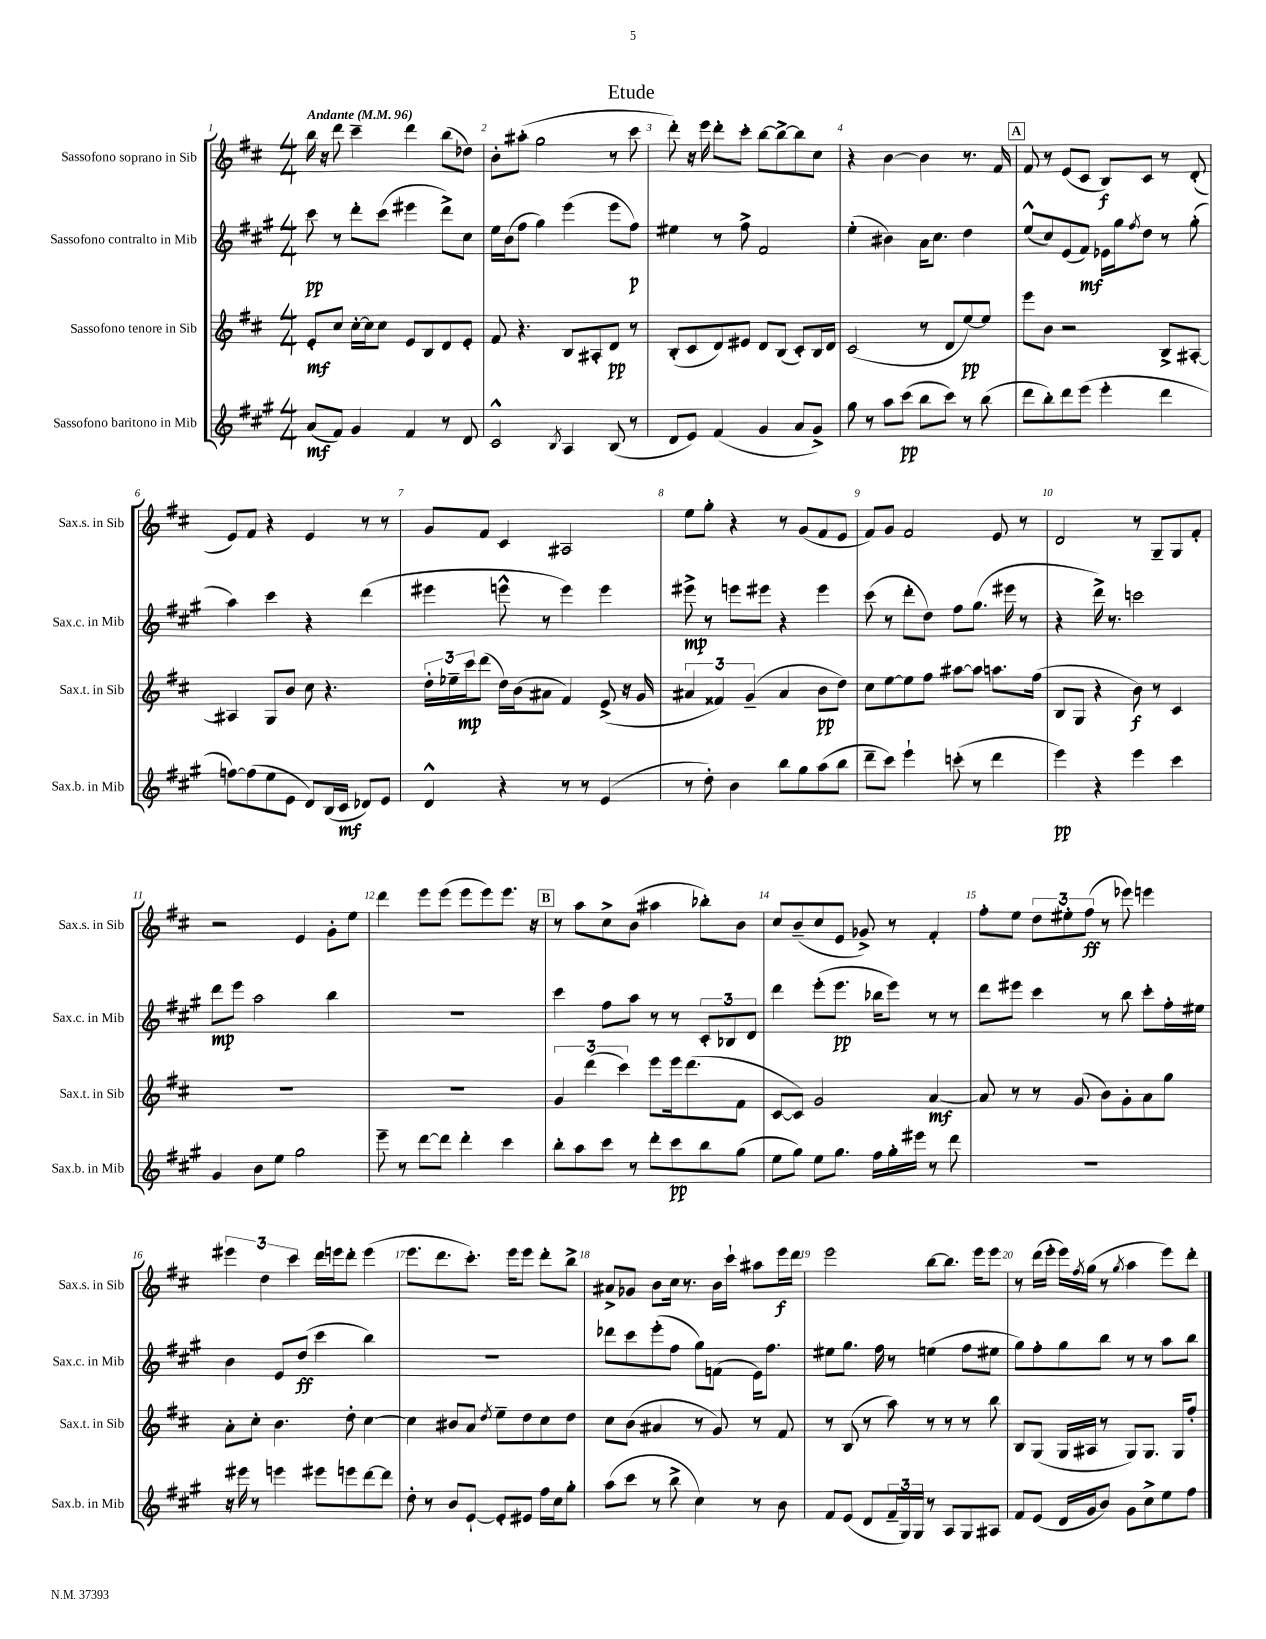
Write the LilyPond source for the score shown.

\header { title = "Etude" }
<<
\new StaffGroup <<
\new Staff = "s0" \with { instrumentName = "Sassofono soprano in Sib" shortInstrumentName = "Sax.s. in Sib" } {
    \clef treble \key d \major \numericTimeSignature \time 4/4 \tempo "Andante" 4 = 96
    b''16 r16 d'''8 cis'''4-- d'''4 b''8( des''8) |
    b'8-. ais''8-.( g''2 r8 cis'''8 |
    d'''8-.) r16 e'''16 d'''8-. cis'''8-. b''8~ b''8~-> b''8 cis''8 |
    r4 b'4~ b'4 r8. fis'16 |
    \mark \markup { \box "A" } fis'8 r8 e'8( cis'8 b8\f) cis'8 r8 d'8-.( |
    e'8) fis'8 r4 e'4 r8 r8 |
    g'8 fis'8 cis'4 ais2 |
    e''8 g''8-. r4 r8 g'8( fis'8 e'8 |
    fis'8) g'8 fis'2 e'8 r8 |
    d'2 r8 g8-- g8 fis'8-. |
    r2 e'4 g'8-. e''8 |
    d'''4 e'''8 e'''8( e'''8 e'''8) e'''8. r16 |
    \mark \markup { \box "B" } r8 a''8 cis''8-> b'8( ais''4 bes''8-.) b'8 |
    cis''8 b'8--( cis''8 e'8 ges'8->) r8 fis'4-. |
    fis''8-. e''8 \tuplet 3/2 { d''8 eis''8-. fis''8\ff( } r8 ees'''8) e'''4 |
    \tuplet 3/2 { eis'''4 d''4 cis'''4 } d'''16 e'''16 d'''8-. e'''4( |
    e'''8. d'''8. cis'''8.-.) e'''16 e'''8 d'''8-. b''8-> |
    ais'8-> ges'8 b'8 cis''16 r8. b'16 cis'''16-! ais''8 e'''16\f d'''16 |
    e'''2 b''8~ b''8. e'''16 e'''8 |
    r8 d'''16( e'''16-. e'''16) \acciaccatura { fis''8 } g''16( r8 \acciaccatura { g''8 } a''4 e'''8) d'''8-. \bar "|." |
}
\new Staff = "s1" \with { instrumentName = "Sassofono contralto in Mib" shortInstrumentName = "Sax.c. in Mib" } {
    \clef treble \key a \major \numericTimeSignature \time 4/4
    cis'''8\pp r8 d'''8-. cis'''8( eis'''4 d'''8->) cis''8 |
    e''16 b'16( fis''8 gis''4) e'''4( e'''8 fis''8\p) |
    eis''4 r8 fis''8-> fis'2 |
    e''4-.( bis'4) a'16 cis''8. d''4 |
    \mark \markup { \box "A" } e''8-^( cis''8) e'8( fis'8\mf) ees'16 gis''16 \acciaccatura { fis''8 } d''8 r8 gis''8-.( |
    a''4) cis'''4 r4 d'''4( |
    eis'''4 e'''8-^ r8 e'''4) e'''4 |
    eis'''8->\mp r8 e'''8 eis'''8 r4 eis'''4 |
    cis'''8( r8 d'''8-. d''8) fis''8 gis''8.( eis'''16 r8 |
    r4 d'''16->) r8. c'''2 |
    d'''8\mp e'''8 a''2 b''4 |
    R1 |
    \mark \markup { \box "B" } cis'''4 fis''8 a''8 r8 r8 \tuplet 3/2 { cis'8-. bes8 d'8 } |
    d'''4 e'''8-.( e'''8.\pp bes''16 e'''8) r8 r8 |
    d'''8 eis'''8 cis'''4 r8 b''8 cis'''8-. fis''16-. eis''16 |
    b'4 e'8 d''8\ff( cis'''4 b''4) |
    R1 |
    des'''8 cis'''8 e'''8-.( fis''8 gis''8) f'8( e'16) fis''8. |
    eis''8 gis''8. fis''16 r8 e''4( fis''8 eis''8 |
    gis''8) fis''8-. gis''8 b''8 r8 r8 a''8 b''8 \bar "|." |
}
\new Staff = "s2" \with { instrumentName = "Sassofono tenore in Sib" shortInstrumentName = "Sax.t. in Sib" } {
    \clef treble \key d \major \numericTimeSignature \time 4/4
    e'8-.\mf cis''8 cis''16~-. cis''16 cis''8 e'8 b8 d'8 e'8-. |
    fis'8 r4. b8 ais8-. d'8\pp r8 |
    b8-.( cis'8 d'8) eis'8 d'8 b8( cis'8-.) b16 d'16 |
    cis'2( r8 d'8 e''8~\pp) e''8 |
    \mark \markup { \box "A" } e'''8 b'8 r2 b8-> ais8~-. |
    ais4 g8 b'8 cis''8 r4. |
    \tuplet 3/2 { d''16-. ees''16-- cis'''16\mp } d'''8( d''16) b'16( ais'8 fis'4) e'8->( r16 g'16 |
    \tuplet 3/2 { ais'4 fisis'4) g'4--( } ais'4 b'8\pp d''8) |
    cis''8 e''8~ e''8 fis''8 ais''8~ ais''8 a''8. fis''16( |
    b8 g8 r4 b'8\f) r8 cis'4 |
    R1 |
    R1 |
    \mark \markup { \box "B" } \tuplet 3/2 { g'4 d'''4( cis'''4) } e'''8 e'''16 d'''8.( fis'8 |
    cis'8~ cis'8) g'2 a'4~\mf |
    a'8 r8 r8 g'8( b'8) g'8-. a'8 g''8 |
    a'8-. cis''8-. b'4. d''8-. cis''4~ |
    cis''4 bis'8 a'8 \acciaccatura { d''8 } e''8-- d''8 cis''8 d''8 |
    cis''8 b'8( ais'4 r8 g'8) r8 fis'8 |
    r8 b8( r8 a''8) r8 r8 r8 b''8 |
    b8 g8( g16 ais16 r8 g8) g8. g16 fis''8-. \bar "|." |
}
\new Staff = "s3" \with { instrumentName = "Sassofono baritono in Mib" shortInstrumentName = "Sax.b. in Mib" } {
    \clef treble \key a \major \numericTimeSignature \time 4/4
    a'8\mf( fis'8) gis'4 fis'4 r8 d'8 |
    cis'2-^ \acciaccatura { b8 } a4 b8( r8 |
    d'8 e'8) fis'4( gis'4 a'8 gis'8->) |
    gis''8 r8 a''8 cis'''8\pp( b''8 cis'''8) r8 b''8( |
    \mark \markup { \box "A" } d'''8 b''8-.) d'''8 e'''8( e'''4-. d'''4 |
    f''8~) f''8( e''8 e'8 d'8) b16( cis'16\mf des'8) e'8 |
    d'4-^ r4 r8 r8 e'4( |
    r8 d''8-.) b'4 b''8 gis''8 a''8( b''8 |
    d'''8-- cis'''8) e'''4-! c'''8-.( r8 d'''4 |
    e'''4\pp) r4 e'''4 cis'''4 |
    gis'4 b'8 e''8 gis''2 |
    e'''8-- r8 d'''8~ d'''8 d'''4-. cis'''4 |
    \mark \markup { \box "B" } b''8-. a''8 cis'''8 r8 d'''8-. cis'''8\pp b''8 gis''8( |
    e''8 gis''8) e''8 gis''8. fis''16 gis''16-. eis'''16 r8 d'''8 |
    r1 |
    r16 eis'''16 r8 e'''4 eis'''8 e'''8 d'''8~ d'''8 |
    d''8-. r8 b'8 e'8~-! e'8-. eis'8 fis''16 cis''16 gis''8-. |
    a''8( cis'''8 r8 b''8-> cis''4) r8 b'8 |
    fis'8 e'8( d'8 \tuplet 3/2 { fis'16-- gis16) gis16 } r8 a8 gis8 ais8 |
    fis'8 e'8( d'16 gis'16 b'8) gis'8 cis''8-> e''8 fis''8 \bar "|." |
}
>>
>>
\layout { \context { \Score \override BarNumber.break-visibility = ##(#f #t #t) barNumberVisibility = #all-bar-numbers-visible } }
